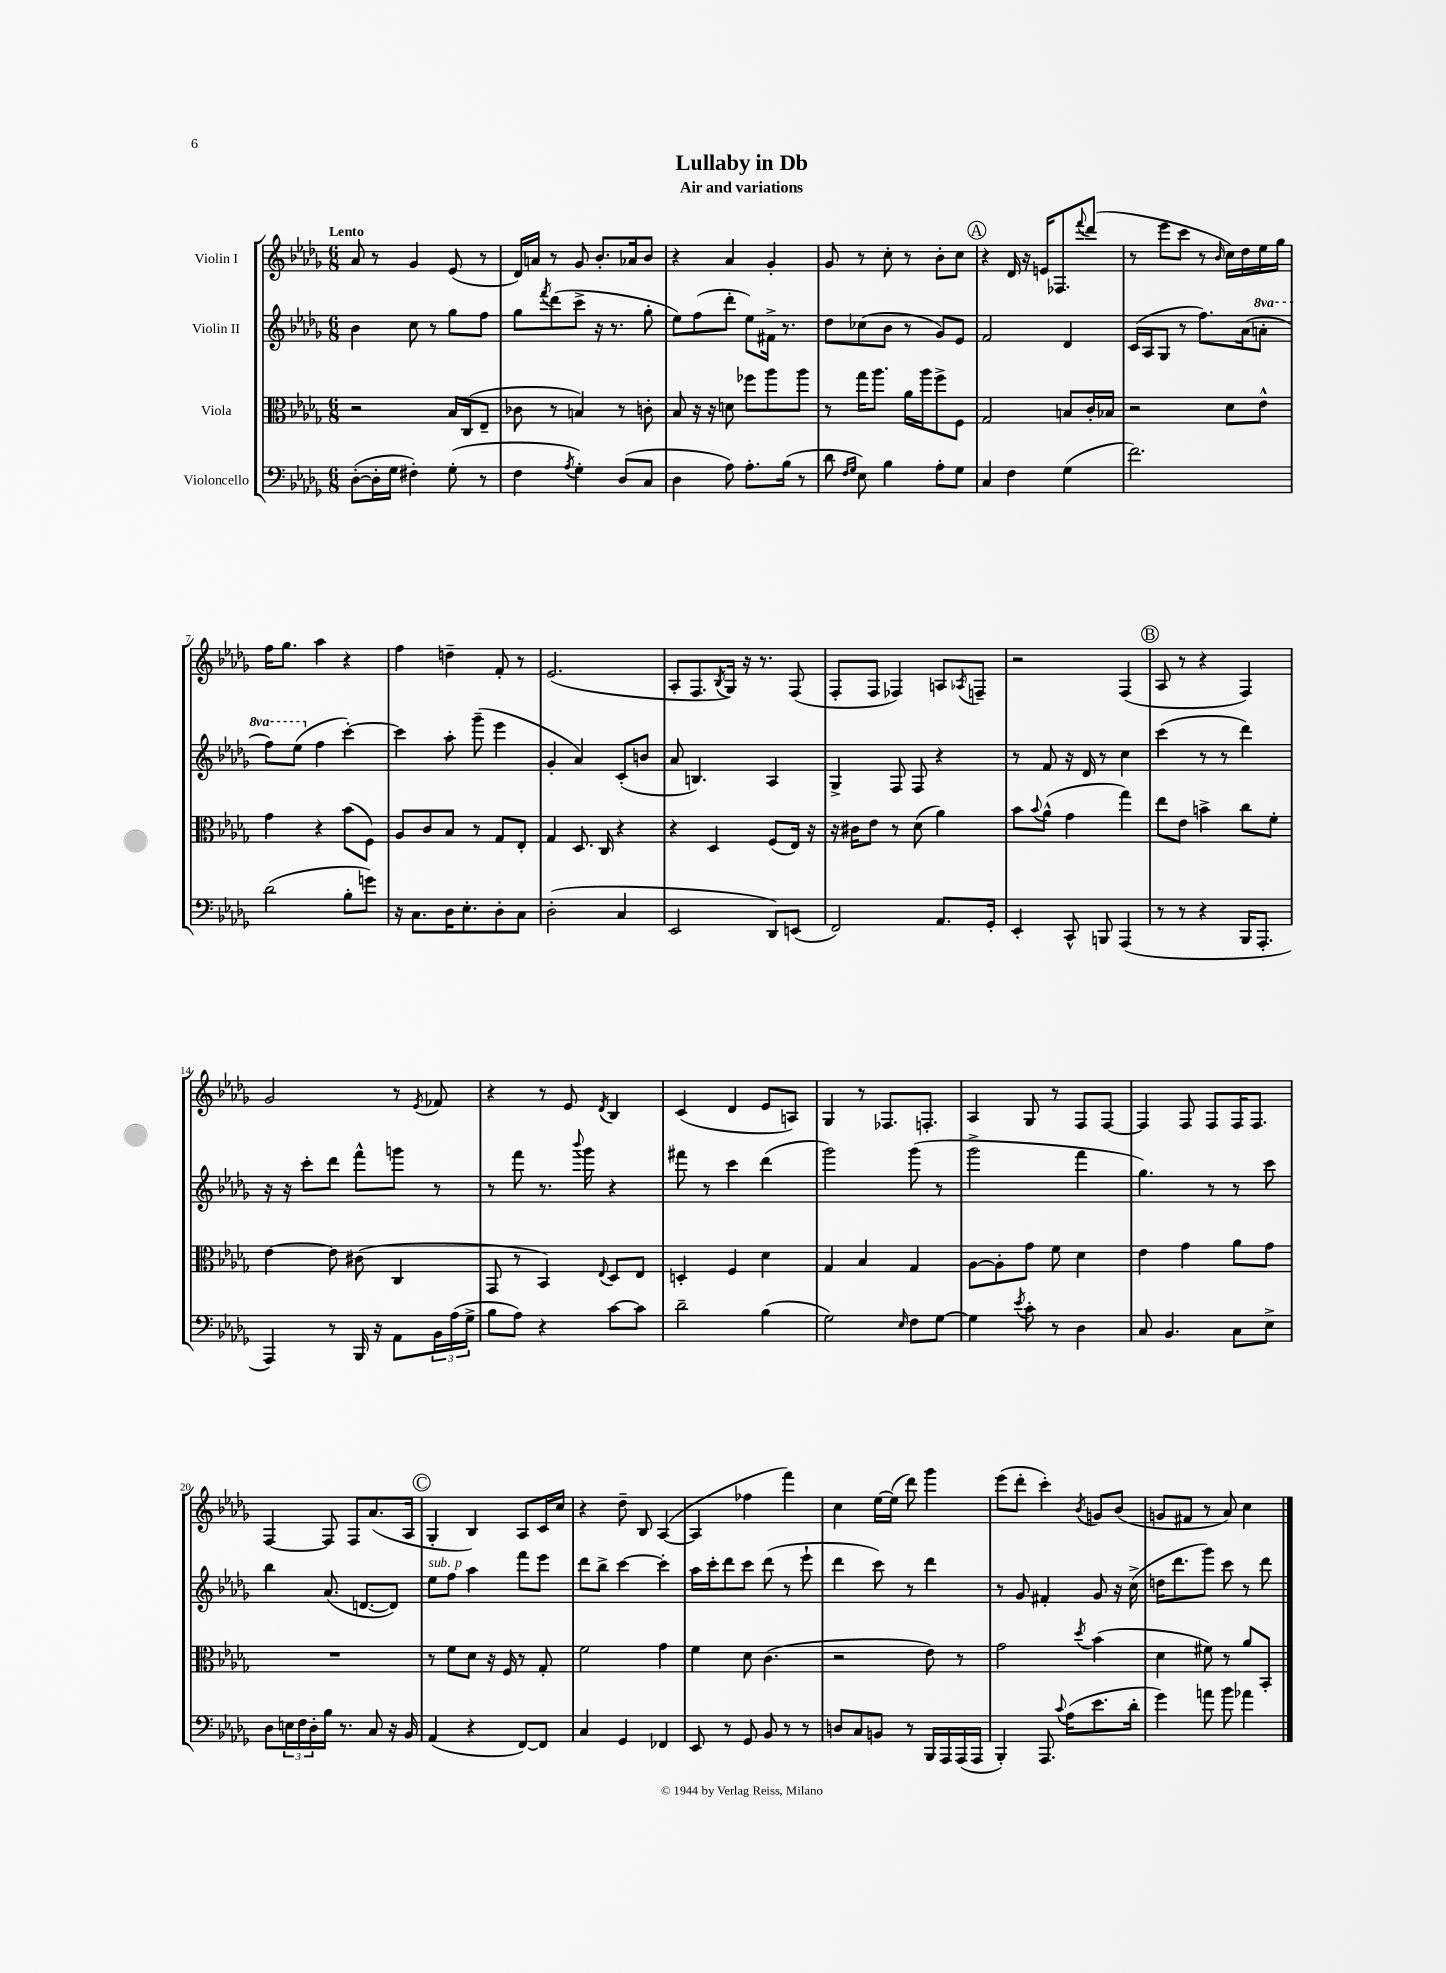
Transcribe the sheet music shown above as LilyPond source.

\header { title = "Lullaby in Db" subtitle = "Air and variations" }
<<
\new StaffGroup <<
\new Staff = "s0" \with { instrumentName = "Violin I" } {
    \clef treble \key des \major \numericTimeSignature \time 6/8 \tempo "Lento"
    aes'8 r8 ges'4 ees'8( r8 |
    des'16) a'16 r8 ges'8 bes'8.-. aes'16 bes'8 |
    r4 aes'4 ges'4-. |
    ges'8 r8 c''8-. r8 bes'8-. c''8 |
    \mark \markup { \circle "A" } r4 des'16 r16 e'16 fes8. \appoggiatura { f'''8 } des'''8( |
    r8 ees'''8 c'''8 r8 \grace { bes'16 } c''16) des''16 ees''16 ges''16 |
    f''16 ges''8. aes''4 r4 |
    f''4 d''4-- f'8-. r8 |
    ees'2.( |
    aes8-. f8. \acciaccatura { bes8 } ges16) r16 r8. f8( |
    f8-. f8 fes4) a8 \acciaccatura { aes8 } f8-- |
    r2 f4( |
    \mark \markup { \circle "B" } aes8 r8 r4 f4) |
    ges'2 r8 \acciaccatura { ees'8 } fes'8 |
    r4 r8 ees'8 \acciaccatura { des'8 } bes4 |
    c'4( des'4 ees'8 a8) |
    ges4 r8 fes8. f8.-. |
    aes4 ges8 r8 f8 f8~ |
    f4 f8 f8 f16 f8. |
    f4~ f8 f8 aes'8.( aes16 |
    \mark \markup { \circle "C" } ges4-. bes4) aes8 c'16 c''16 |
    r4 des''8-- bes8 aes4~( |
    aes4 fes''4 f'''4) |
    c''4 ees''16~ ees''16( des'''8) ges'''4 |
    ees'''8( des'''8-. c'''4-.) \acciaccatura { bes'8 } g'8 bes'8( |
    g'8 fis'8 r8 aes'8) c''4 \bar "|." |
}
\new Staff = "s1" \with { instrumentName = "Violin II" } {
    \clef treble \key des \major \numericTimeSignature \time 6/8 \set Staff.ottavationMarkups = #ottavation-simple-ordinals
    bes'4 c''8 r8 ges''8 f''8 |
    ges''8 \acciaccatura { f'''8 } des'''8( c'''8-> r16 r8. ges''8-. |
    ees''8) f''8( des'''8-. ees''8) fis'16-> r8. |
    des''8 ces''8( bes'8 r8 ges'8) ees'8 |
    \mark \markup { \circle "A" } f'2 des'4 |
    c'16( aes16 ges8 r8 f''8.) aes'16( \ottava #1 a''8-. |
    f'''8) ees'''8( \ottava #0 f''4 c'''4~-.) |
    c'''4 aes''8-. ges'''8--( ees'''4 |
    ges'4-. aes'4) c'8-.( b'8 |
    aes'8 b4.) aes4 |
    ges4-> f8 f8 r4 |
    r8 f'8 r16 des'16 r8 c''4 |
    \mark \markup { \circle "B" } c'''4( r8 r8 des'''4) |
    r16 r16 c'''8-. des'''8 f'''8-^ g'''8 r8 |
    r8 f'''8 r8. \appoggiatura { bes'''8 } ges'''16 r4 |
    fis'''8 r8 c'''4 des'''4( |
    ges'''2) ges'''8( r8 |
    ges'''2-> f'''4 |
    ges''4.) r8 r8 c'''8 |
    bes''4 aes'8.( d'8.~ d'8) |
    \mark \markup { \circle "C" } ees''8^\markup { \italic "sub. p" } f''8 aes''4 f'''8 ees'''8 |
    des'''8 bes''8-> c'''4~ c'''4-. |
    aes''16 c'''16-. des'''8 c'''8 des'''8( r8 ees'''8-! |
    des'''4 c'''8) r8 des'''4 |
    r8 ges'8 fis'4-. ges'8 r16 c''16->( |
    d''16 des'''8. ges'''8) c'''8 r8 des'''8 \bar "|." |
}
\new Staff = "s2" \with { instrumentName = "Viola" } {
    \clef alto \key des \major \numericTimeSignature \time 6/8
    r2 bes16 c16( ees8-- |
    ces'8 r8 b4) r8 c'8-. |
    bes8 r16 r16 d'8 fes''8 aes''8 aes''8 |
    r8 ges''16 aes''8. aes'16 aes''16 f''8-> f8 |
    \mark \markup { \circle "A" } ges2 b8 c'16-. bes16 |
    r2 des'8 ees'8-^ |
    ges'4 r4 bes'8( f8) |
    aes8 c'8 bes8 r8 ges8 ees8-. |
    ges4 des8. c16 r4 |
    r4 des4 f8( ees16) r16 |
    r16 cis'16 ees'8 r8 des'8( aes'4) |
    bes'8 \appoggiatura { bes'8 } aes'8-^( ges'4 ges''4) |
    \mark \markup { \circle "B" } ees''8 ees'8 b'4-> c''8 f'8-. |
    ees'4~ ees'8 cis'8( c4 |
    ges,8 r8 bes,4) \appoggiatura { ees8 } des8 ees8 |
    d4-. f4 des'4 |
    ges4 bes4 ges4 |
    aes8~ aes8-. ges'8 f'8 des'4 |
    ees'4 ges'4 aes'8 ges'8 |
    R2. |
    \mark \markup { \circle "C" } r8 f'8 des'8 r16 f16 r8 ges8-. |
    f'2 ges'4 |
    f'4 des'8 c'4.( |
    r2 ees'8) r8 |
    ges'2 \acciaccatura { des''8 } bes'4( |
    des'4 fis'8) r8 aes'8 bes,8-. \bar "|." |
}
\new Staff = "s3" \with { instrumentName = "Violoncello" } {
    \clef bass \key des \major \numericTimeSignature \time 6/8
    des8~-.( des16-. ges16 fis4-.) ges8-.( r8 |
    f4 \acciaccatura { aes8 } ges4-.) des8( c8 |
    des4 aes8) aes8.-. bes16( r8 |
    des'8 \grace { f16 ges16 } ees8) bes4 aes8-. ges8 |
    \mark \markup { \circle "A" } c4 f4 ges4( |
    f'2.) |
    des'2( bes8-. g'8) |
    r16 c8. des16 ees8.-. des8-. c8 |
    des2-.( c4 |
    ees,2 des,8) e,8( |
    f,2) aes,8. ges,16-. |
    ees,4-. c,8-^ b,,8 aes,,4( |
    \mark \markup { \circle "B" } r8 r8 r4 bes,,16 aes,,8.-. |
    aes,,4) r8 bes,,16 r16 aes,8 \tuplet 3/2 { bes,16 aes16( ges16-> } |
    bes8 aes8) r4 c'8~ c'8 |
    des'2-- bes4( |
    ges2) \grace { ees16 } f8 ges8~ |
    ges4 \acciaccatura { ees'8 } c'8-. r8 des4 |
    c8 bes,4. c8 ees8-> |
    des8 \tuplet 3/2 { e16 f16 des16-. } bes16 r8. c8 r16 bes,16 |
    \mark \markup { \circle "C" } aes,4( r4 f,8~) f,8 |
    c4 ges,4 fes,4 |
    ees,8 r8 ges,8 bes,8 r8 r8 |
    d8 c8 b,8 r8 bes,,16 aes,,16 aes,,16( aes,,16 |
    bes,,4-.) aes,,8. \appoggiatura { c'8 } aes16( ees'8. des'16-. |
    ges'4) a'8 bes'8 aes'4 \bar "|." |
}
>>
>>
